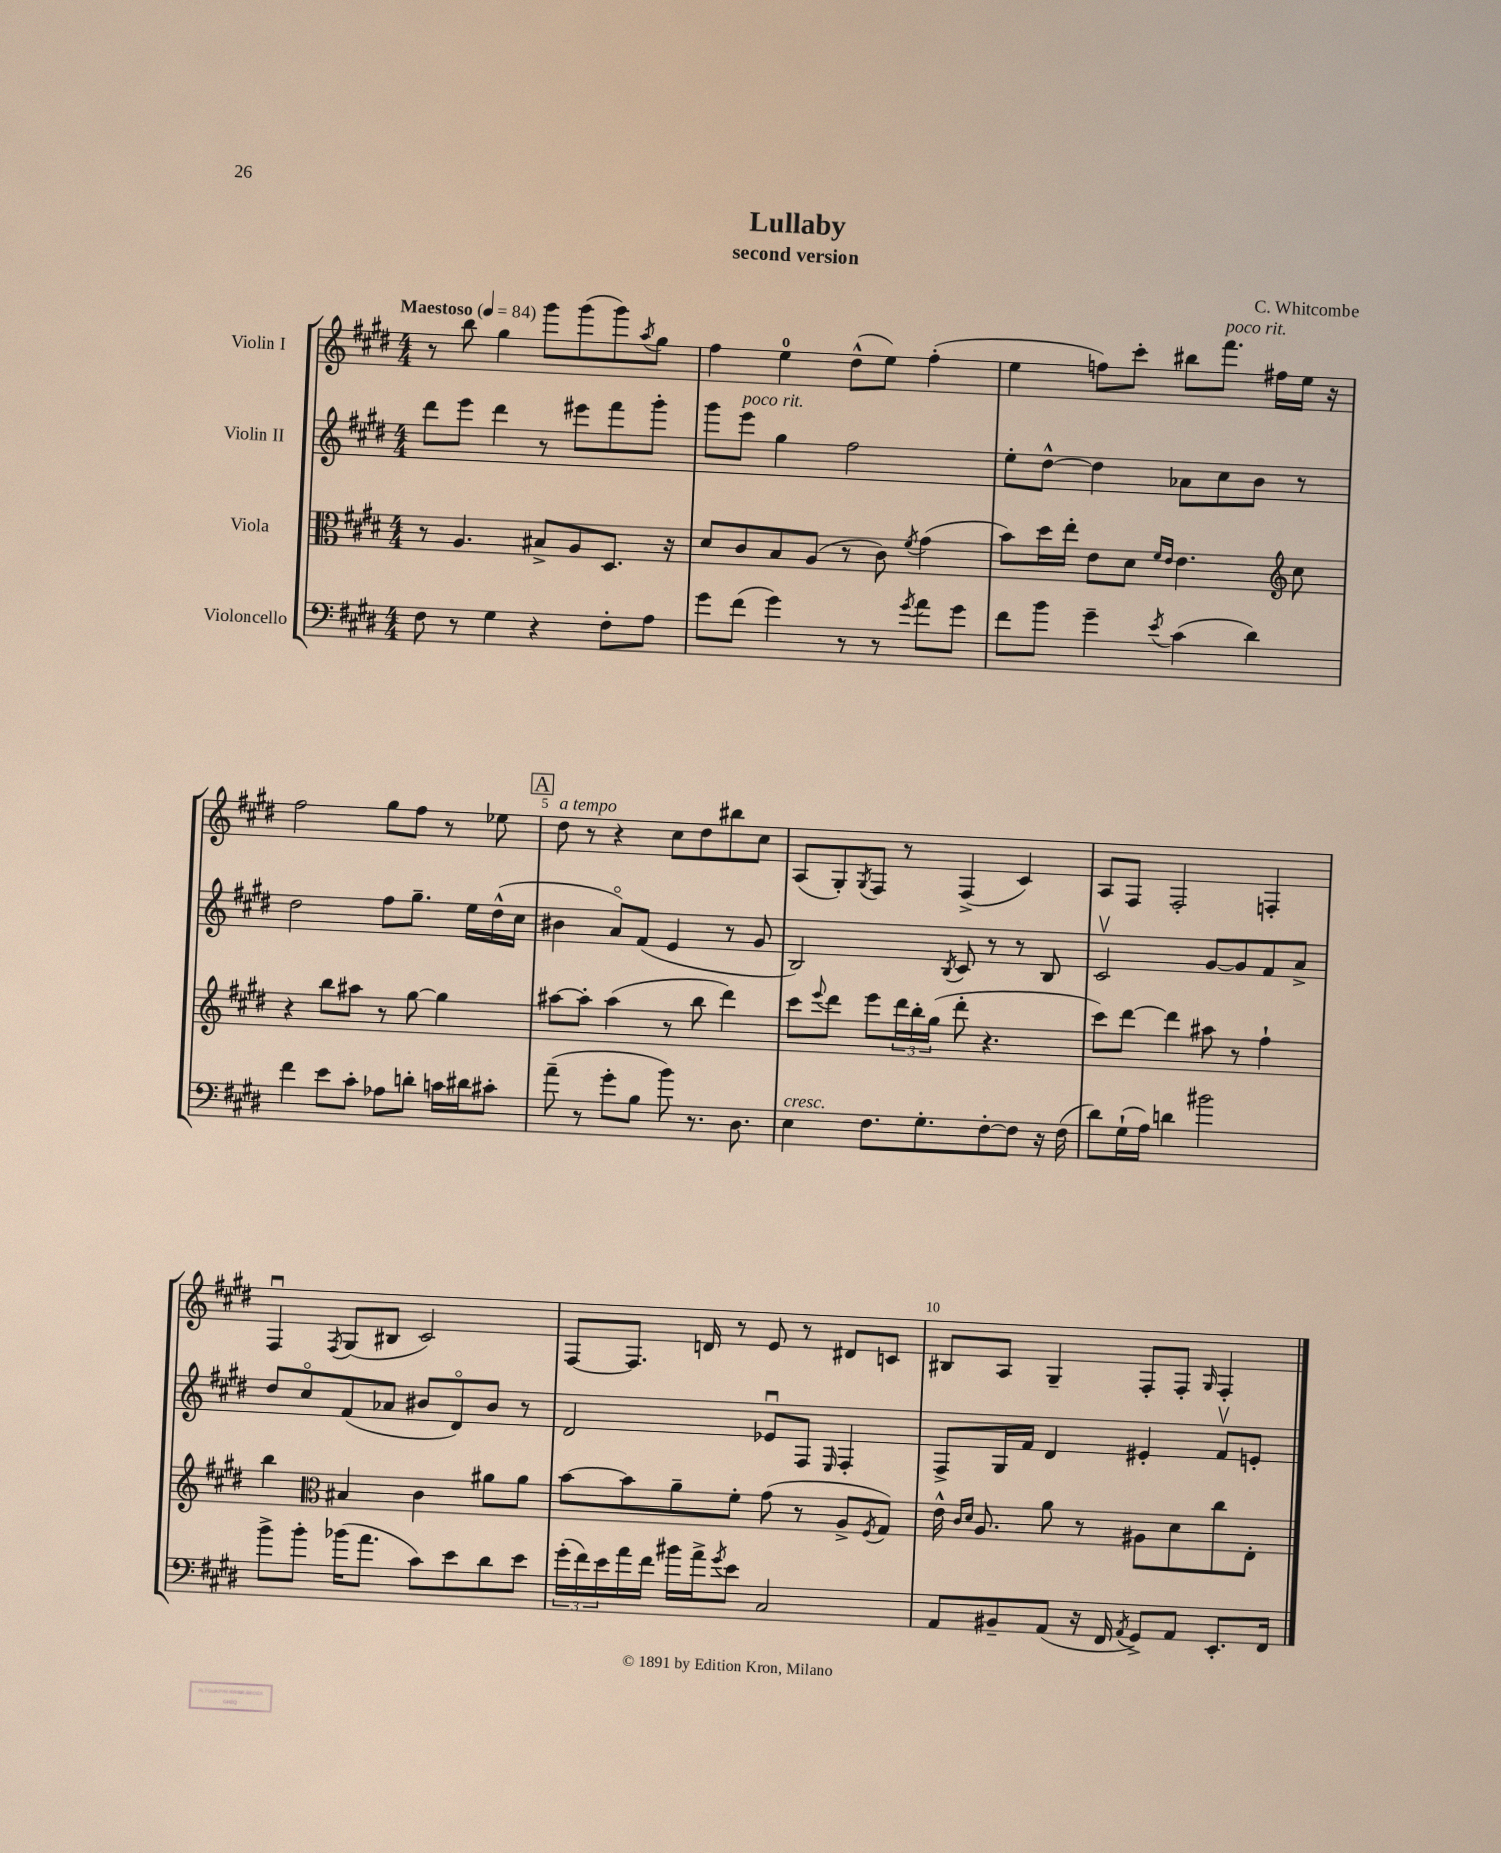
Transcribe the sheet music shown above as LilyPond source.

\header { title = "Lullaby" composer = "C. Whitcombe" subtitle = "second version" }
<<
\new StaffGroup <<
\new Staff = "s0" \with { instrumentName = "Violin I" } {
    \clef treble \key e \major \numericTimeSignature \time 4/4 \tempo "Maestoso" 4 = 84
    r8 b''8 gis''4 gis'''8 gis'''8( gis'''8) \acciaccatura { a''8 } gis''8 |
    fis''4 e''4-0 dis''8-^( e''8) fis''4-.( |
    e''4 f''8) cis'''8-. bis''8 fis'''8.^\markup { \italic "poco rit." } fis''16 e''16 r16 |
    fis''2 gis''8 fis''8 r8 ees''8 |
    \mark \markup { \box "A" } dis''8^\markup { \italic "a tempo" } r8 r4 cis''8 dis''8 bis''8 cis''8 |
    a8( gis8-.) \acciaccatura { gis8 } fis8 r8 fis4->( cis'4) |
    a8 fis8 fis2-. f4-. |
    fis4\downbow \acciaccatura { fis8 } gis8( bis8 cis'2) |
    fis8~ fis8. d'16 r8 e'8 r8 dis'8 c'8 |
    bis8 a8 gis4-- fis8-. fis8-. \grace { gis16 } fis4-. \bar "|." |
}
\new Staff = "s1" \with { instrumentName = "Violin II" } {
    \clef treble \key e \major \numericTimeSignature \time 4/4
    dis'''8 e'''8 dis'''4 r8 eis'''8 fis'''8 gis'''8-. |
    gis'''8 e'''8^\markup { \italic "poco rit." } gis''4 fis''2 |
    e''8-. dis''8~-^ dis''4 aes'8 cis''8 b'8 r8 |
    dis''2 fis''8 gis''8.-- e''16 dis''16-^( cis''16 |
    \mark \markup { \box "A" } bis'4 a'8\flageolet) fis'8( e'4 r8 gis'8 |
    b2) \acciaccatura { b8 } cis'8 r8 r8 b8 |
    cis'2\upbow gis'8~ gis'8 fis'8 a'8-> |
    dis''8 cis''8\flageolet fis'8( aes'8 bis'8 dis'8\flageolet) bis'8 r8 |
    dis'2 ees'8\downbow fis8 \grace { e16 } fis4-. |
    fis8-> gis16 fis'16 dis'4 eis'4-. fis'8\upbow e'8-. \bar "|." |
}
\new Staff = "s2" \with { instrumentName = "Viola" } {
    \clef alto \key e \major \numericTimeSignature \time 4/4
    r8 a4. bis8-> a8 dis8. r16 |
    dis'8 cis'8 b8 a8( r8 cis'8) \acciaccatura { fis'8 } gis'4( |
    b'8) dis''16 e''16-. e'8 dis'8 \grace { fis'16 e'16 } e'4. \clef treble cis''8 |
    r4 b''8 ais''8 r8 gis''8~ gis''4 |
    \mark \markup { \box "A" } ais''8~ ais''8-. ais''4( r8 b''8 dis'''4) |
    cis'''8 \appoggiatura { e'''8 } dis'''8 e'''8 \tuplet 3/2 { dis'''16 b''16-. gis''16( } dis'''8-. r4. |
    cis'''8) dis'''8~ dis'''4 ais''8 r8 fis''4-! |
    b''4 \clef alto bis4 cis'4 ais'8 ais'8 |
    b'8~ b'8 a'8-- fis'8-. gis'8( r8 a8-> \acciaccatura { fis8 } gis8) |
    e'16-^ \grace { cis'16 dis'16 } a8. a'8 r8 ais8 dis'8 cis''8 e8-. \bar "|." |
}
\new Staff = "s3" \with { instrumentName = "Violoncello" } {
    \clef bass \key e \major \numericTimeSignature \time 4/4
    fis8 r8 gis4 r4 fis8-. a8 |
    gis'8 fis'8( gis'4) r8 r8 \acciaccatura { gis'8 } a'8 gis'8 |
    fis'8 b'8 gis'4-- \acciaccatura { e'8 } cis'4( dis'4) |
    fis'4 e'8 cis'8-. aes8 d'8-. c'16 dis'16 cis'8-. |
    \mark \markup { \box "A" } a'8--( r8 gis'8-. b8 b'8) r8. dis8. |
    e4^\markup { \italic "cresc." } fis8. gis8.-. fis8~-. fis8 r16 fis16( |
    dis'8) gis16-!( a16) d'4 bis'2 |
    b'8-> b'8-. bes'16( a'8. cis'8) e'8 dis'8 e'8 |
    \tuplet 3/2 { gis'16-.( fis'16) e'16 } a'16 fis'16 bis'16 a'16-> \acciaccatura { gis'8 } e'8 cis2 |
    a,8 bis,8-- a,8( r16 fis,16 \acciaccatura { a,8 } gis,8->) a,8 e,8.-. fis,16 \bar "|." |
}
>>
>>
\layout { \context { \Score \override BarNumber.break-visibility = ##(#f #t #t) barNumberVisibility = #(every-nth-bar-number-visible 5) } }
